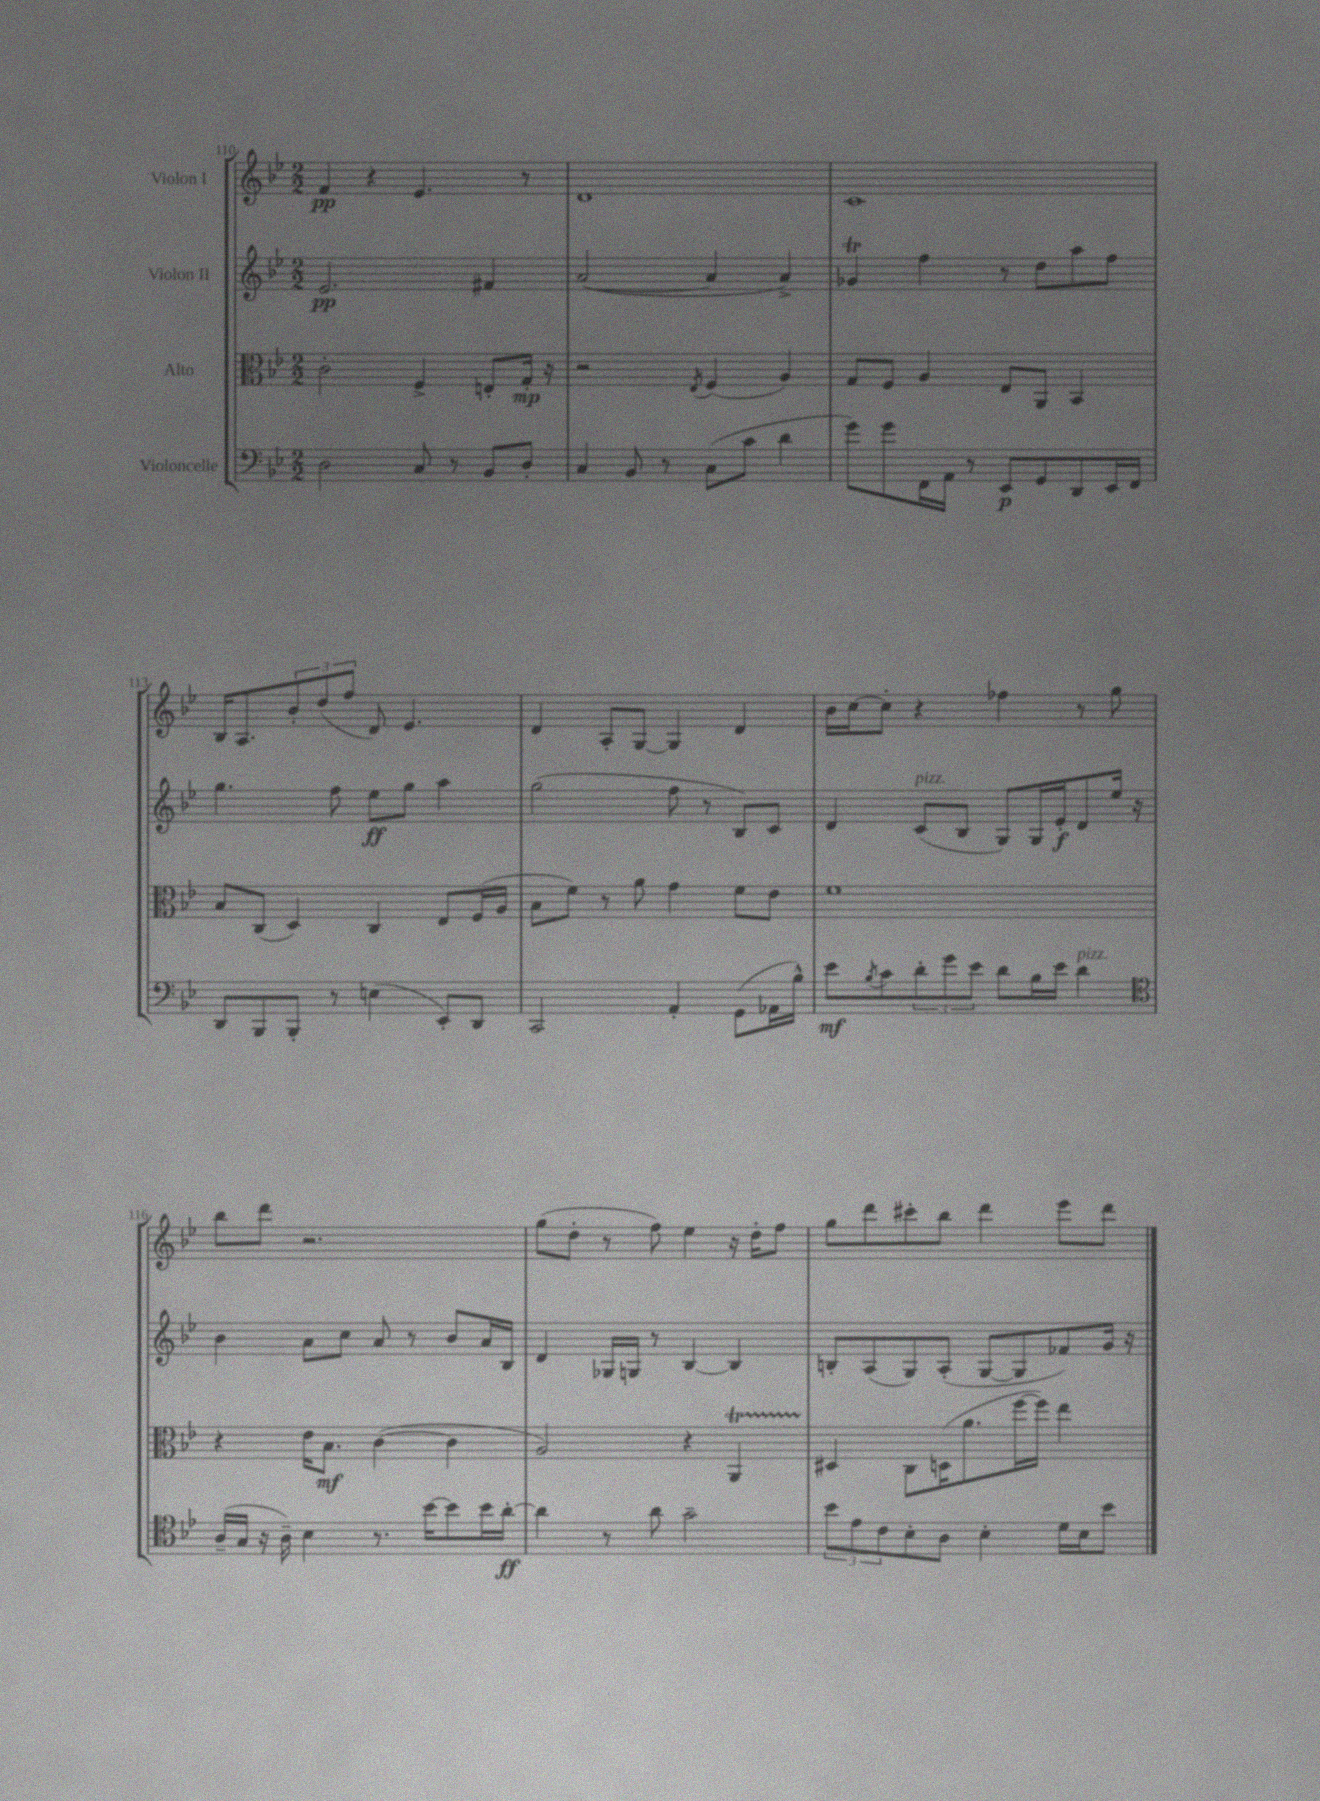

**kern	**kern	**kern	**kern
*staff4	*staff3	*staff2	*staff1
*clefF4	*clefC3	*clefG2	*clefG2
*k[b-e-]	*k[b-e-]	*k[b-e-]	*k[b-e-]
*M2/2	*M2/2	*M2/2	*M2/2
2D\	2c'\	2.e-/	4f/
.	.	.	4r
8C/	4F^/	.	4.e-/
8r	.	.	.
8BB-/L	8E'/L	4f#/	.
8D'/J	16G'/Jk	.	8r
.	16r	.	.
=	=	=	=
4C/	2r	([2a/	1d
8BB-/	.	.	.
8r	.	.	.
.	8qE-/	.	.
(8C\L	(4F/	4a/]	.
8c\J	.	.	.
4d\	4A/)	4a^/)	.
=	=	=	=
8g\L)	8G/L	4g-/	1c
8g\	8F/J	.	.
16FF\L	4A/	4ff\	.
16AA\JJ	.	.	.
8r	.	.	.
8EE-/L	8E-/L	8r	.
8GG/	8AA/J	8dd\L	.
8DD/	4BB-/	8aa\	.
16EE-/L	.	8ff\J	.
16FF/JJ	.	.	.
=	=	=	=
8DD/L	8B-/L	4.gg\	16B-/LK
.	.	.	8.A/
8BBB-/	(8C/J	.	.
8BBB-'/J	4D/)	.	12b-'/
.	.	.	(12dd/
8r	.	8ff\	.
.	.	.	12ff/J
(4E\	4C/	8ee-\L	8d/)
.	.	8gg\J	4.e-/
8EE-'/L)	8E-/L	4aa\	.
8DD/J	(16F/L	.	.
.	16A/JJ	.	.
=	=	=	=
2CC/	8B-\L	(2gg\	4d/
.	8f\J)	.	.
.	8r	.	8A'/L
.	8a\	.	[8G/J
4AA'/	4g\	8ff\	4G/]
.	.	8r	.
(8GG\L	8f\L	8B-/L)	4d/
16AA-\L	8e-\J	8c/J	.
16B-^^\JJ)	.	.	.
=	=	=	=
8e-\L	1f	4d/	16b-\LL
.	.	.	[16cc\J
8qB-/	.	.	.
8c\	.	.	8cc'\]J
12d'\	.	(8c/L	4r
12g\	.	.	.
.	.	8B-/J	.
12e-\J	.	.	.
8d\L	.	8G/L)	4ff-\
16B-\L	.	16G/L	.
16e-\JJ	.	16e-'/J	.
4d\	.	8d/	8r
.	.	16ee-/Jk	8gg\
.	.	16r	.
=	=	=	=
*clefC4	*	*	*
(16A~/LL	4r	4b-\	8bb-\L
16G/JJ	.	.	.
16r	.	.	8ddd\J
16A~\)	.	.	.
4B-\	16e-\LK	8a\L	2.r
.	8.B-\J	.	.
.	.	8cc\J	.
8.r	([4c\	8a/	.
.	.	8r	.
[16b-\LK	.	.	.
8b-\]	4c\]	8b-/L	.
16b-\L	.	16a/L	.
[16a'\JJ	.	16B-/JJ	.
=	=	=	=
4a\]	2A/)	4d/	(8gg\L
.	.	.	8dd'\J
8r	.	16G-/LL	8r
.	.	16G/JJ	.
8a\	.	8r	8ff\)
2g~\	4r	[4B-/	4ee-\
.	4AA/	4B-/]	16r
.	.	.	16dd'\LK
.	.	.	8ff\J
=	=	=	=
12b-\L	4D#/	8B'/L	8gg\L
12e-\	.	.	.
.	.	(8A/	8ddd\
12c\	.	.	.
8B-'\	8C\L	8G/)	8ccc#'\
8A\J	(16D\K	(8A'/J	8bb-\J
.	8.a\	.	.
4B-'\	.	[8G/L	4ddd\
.	[16ff\L	8G/]	.
.	16ff\]JJ)	.	.
16d\LL	4ee-\	8f-/)	8eee-\L
16B-\J	.	.	.
8b-\J	.	16g/Jk	8ddd\J
.	.	16r	.
==	==	==	==
*-	*-	*-	*-
